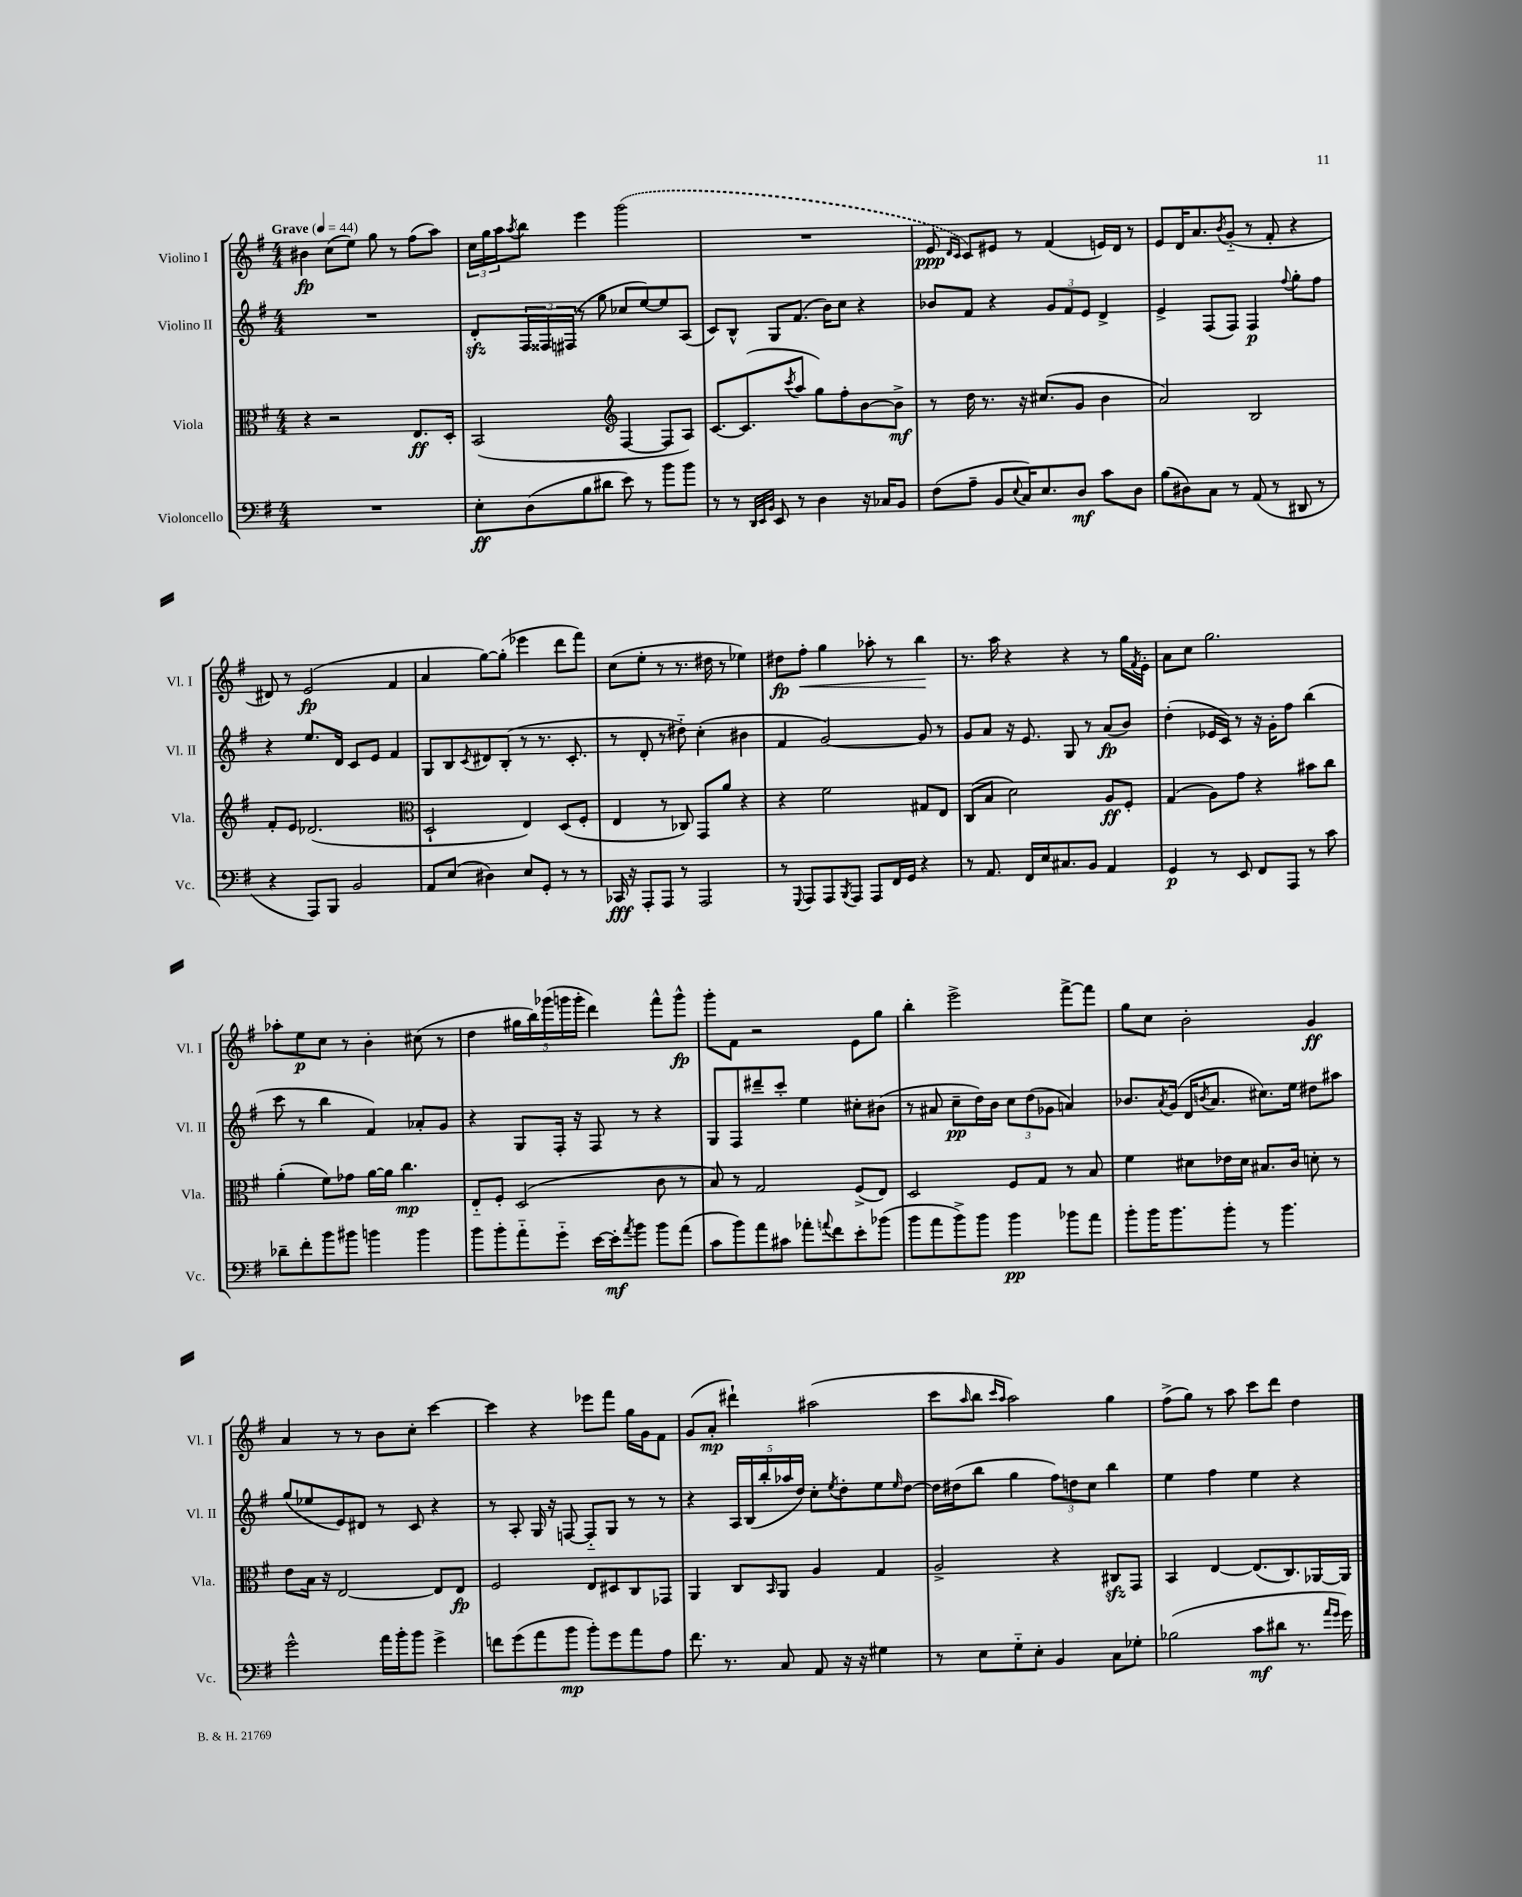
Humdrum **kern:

**kern	**kern	**kern	**kern
*staff4	*staff3	*staff2	*staff1
*clefF4	*clefC3	*clefG2	*clefG2
*k[f#]	*k[f#]	*k[f#]	*k[f#]
*M4/4	*M4/4	*M4/4	*M4/4
*MM44	*MM44	*MM44	*MM44
1r	4r	1r	4b#\
.	2r	.	(8cc\L
.	.	.	8ee\J)
.	.	.	8gg\
.	.	.	8r
.	8.E/L	.	(8ff#\L
.	.	.	8aa\J)
.	16D'/Jk	.	.
=	=	=	=
8E'\L	(2BB/	8d'/L	24cc\LL
.	.	.	24gg\
.	.	.	24aa\J
.	.	.	8qaa/
(8D\	.	24F#/L	8bb\J
.	.	24F##/	.
.	.	(24F#/JJ	.
8B\	.	8r	4eee\
8d#\J	.	8gg\	.
*	*clefG2	*	*
8e\)	[4F#/	8cc-/L	(2ggg\
8r	.	[8ee/)	.
8b\L	8F#/]L	8ee/]	.
8b\J	8A/J)	(8A/J	.
=	=	=	=
8r	[8.c/L	8c/L)	1r
8r	.	8B^^/J	.
.	(8.c/]	.	.
32qqDD/LLL	.	.	.
32qqEE/	.	.	.
32qqBB/JJJ	.	.	.
8EE/	.	8G/L	.
.	8qccc/	.	.
8r	8aa/J	(8.f#/J	.
4D\	8gg\L)	.	.
.	.	16b\LK)	.
.	8ff#'\	8cc\J	.
16r	[8b\	4r	.
16C-/LK	.	.	.
8BB/J	8b^\]J	.	.
=	=	=	=
(8F#\L	8r	8b-/L	8e/
.	.	.	16qqd/LL
.	.	.	16qqc/JJ
8A~\J	16dd\	8f#/J	8c/L)
.	8.r	.	.
8BB/L	.	4r	8e#/J
8qqE/	.	.	.
16C/K)	16r	.	8r
8.E/	(8.cc#/L	.	.
.	.	12g/L	(4f#/
.	.	12f#/	.
8D/J	8g/J	.	.
.	.	12e/J	.
8c\L	4b\	4d^/	16e/LL)
.	.	.	16d/JJ
8D\J	.	.	8r
=	=	=	=
(8B\L	2a/)	4e^/	8e/L
8D#\)	.	.	16d/K
.	.	.	8.a/
8C\J	.	(8F#/L	.
.	.	.	8qb/
8r	.	8F#/J)	(8g'~/J
(8AA/	2B/	4F#/	8r
8r	.	.	8f#'/
.	.	8qqff#/	.
8DD#/	.	8gg'\L	4r
8r	.	8ff#\J	.
=	=	=	=
4r	8f#'/L	4r	8d#/)
.	8e/J	.	8r
8AAA/L)	(2.d-/	8.ee/L	(2e/
8BBB/J	.	.	.
.	.	16d/Jk	.
2BB/	.	8c/L	.
.	.	8e/J	.
.	.	4f#/	4f#/
=	=	=	=
*	*clefC3	*	*
8AA/L	2D`/	8G/L	4a/
(8E/J	.	8B/	.
.	.	8qc/	.
4D#\)	.	8d#/	[8gg\L)
.	.	(8B'/J	(8gg'\]J
8E/L	4E/)	8r	4eee-\
8GG'/J	.	8.r	.
8r	(8D/L	.	8ddd\L
.	.	8.c'/	.
8r	8F#'/J	.	8fff#\J)
=	=	=	=
16CC-/	4E/	8r	(8cc\L
16r	.	.	.
8AAA'/L	.	8d'/	8ee'\J
8AAA/J	8r	8r	8r
8r	8C-/)	8dd#'~\)	8.r
2AAA/	8GG/L	(4cc'\	.
.	.	.	16dd#\
.	8a/J	.	8r
.	4r	4b#\	4ee-\)
=	=	=	=
8r	4r	4f#/	8dd#\L
8qqGGG/	.	.	.
8AAA/L	.	.	8ff#'\J
8AAA/	2f#\	[2g/)	4gg\
8qBBB/	.	.	.
8AAA/J	.	.	.
8AAA/L	.	.	8aa-'\
16FF#/L	.	.	8r
16GG/JJ	.	.	.
4r	8G#/L	8g/]	4bb\
.	8E/J	8r	.
=	=	=	=
8r	(8C/L	8g/L	8.r
8.AA/	8B/J	8a/J	.
.	.	.	16aa\
.	2d\)	16r	4r
16FF#/LL	.	8.e/	.
16E/J	.	.	.
8.C#/	.	.	.
.	.	8G/	4r
8BB/J	.	8r	.
4AA/	8A/L	(8a/L	8r
.	8F#'/J	8b/J)	16gg\LL
.	.	.	8qf#/
.	.	.	16e'\JJ
=	=	=	=
4GG/	(4G/	(4dd'\	8a\L
.	.	.	8cc\J
8r	8A\L)	16e-/LL	2.gg\
.	.	16c/JJ)	.
8EE/	8g\J	8r	.
8FF#/L	4r	16r	.
.	.	16g'\LK	.
8AAA/J	.	8ff#\J	.
8r	8b#\L	(4bb\	.
8c\	8cc\J	.	.
=	=	=	=
8d-~\L	(4a'\	8ccc\	8aa-'\L
8f#'\	.	8r	8ee\
8b\	8f#\L)	4bb\	8cc\J
8b#\J	8g-\J	.	8r
4b\	[16a\LL	4f#/)	4b'\
.	16a\]JJ	.	.
.	4.cc\	.	.
4b\	.	8a-'/L	(8cc#\
.	.	8g/J	8r
=	=	=	=
8b\L	8E'~/L	4r	4dd\
8b'\	8F#'/J	.	.
8a'~\	(2D/	8G/L	20gg#\LL
.	.	.	20bb\)
.	.	.	(20ggg-\
8g'~\J	.	16F#'/Jk	.
.	.	.	20ggg\
.	.	16r	.
.	.	.	20ggg'\JJ
[16e\LL	.	8F#/	4ddd\)
16e'\]J	.	.	.
8qa/	.	.	.
8b\J	.	8r	.
8b\L	8c\	4r	8fff#^^\L
(8a\J	8r	.	8ggg^^\J
=	=	=	=
8c\L	8B/)	8G/L	8ggg'\L
8b\)	8r	8F#/	8f#\J
8a\	2G/	8ddd#~/	2r
8c#\J	.	8ccc'/J	.
8a-'\L	.	4ee\	.
8qqa/	.	.	.
8f#\	.	.	.
8e'\	(8F#^/L	8cc#'\L	8e\L
(8b-\J	8E/J)	(8b#\J	8gg\J
=	=	=	=
8b\L	2D/	8r	4bb'\
8a\	.	8a#/	.
8b^\)	.	8cc~\L	2eee^\
8b\J	.	16dd\L)	.
.	.	16b\JJ	.
4b\	8F#/L	12cc\L	.
.	.	(12dd\	.
.	8G/J	.	.
.	.	12g-\J	.
8b-\L	8r	4a/)	[8fff#^\L
8a\J	8B/	.	8fff#\]J
=	=	=	=
8b'\L	4f#\	8.b-/L	8gg\L
16b\K	.	.	8cc\J
.	.	8qa/	.
8.b\	.	(16g/Jk	.
.	8d#\L	16d/LK	2b'\
.	.	8qb/	.
.	.	8.a/J	.
8b'\J	16e-\L	.	.
.	16d#\JJ	.	.
8r	8.B#/L	8.cc#\L)	.
4.b\	.	.	.
.	16c/Jk	16ee\Jk	.
.	8d'\	8dd#\L	4g/
.	8r	8aa#\J	.
=	=	=	=
2g^^\	8e\L	(8gg/L	4a/
.	16B\Jk	8ee-/	.
.	16r	.	.
.	[2E/	8e/)	8r
.	.	8d#/J	8r
16a\LL	.	8r	8b\L
16b'\J	.	.	.
8b\J	.	8c/	8cc'\J
4g^\	8E/]L	4r	[4ccc\
.	8E/J	.	.
=	=	=	=
8f\L	2F#/	8r	4ccc\]
(8g\	.	8A'/	.
8a\	.	16G/	4r
.	.	16r	.
8b\J	.	[8F/	.
8b'\L)	8E/L	8F'~/]L	8eee-\L
8g\	8D#/	8G/J	8fff#\J
8a\	8C/	8r	16gg\LL
.	.	.	16g\J
8A\J	8GG-/J	8r	8f#\J
=	=	=	=
8.f#\	4AA/	4r	(8g/L
.	.	.	8a'/J
8.r	.	.	.
.	8C/L	20A/LL	4ddd#`\)
.	.	(20B/	.
.	.	20bb'/	.
.	16qqBB/	.	.
8C/	8AA/J	.	.
.	.	20aa-/	.
.	.	20dd/JJ)	.
8AA/	4A/	8cc'\L	(2aa#\
.	.	8qee/	.
16r	.	8dd'\	.
16r	.	.	.
4G#\	4G/	8ee\	.
.	.	16qqee/	.
.	.	[8dd\J	.
=	=	=	=
8r	2A^/	16dd\]LL	8ccc\L
.	.	(16dd#\J	.
.	.	.	16qqaa/
8E\L	.	8bb\J	8bb\J
.	.	.	16qqccc/LL
.	.	.	16qqaa/JJ
8G'~\	.	4gg\	2aa\)
8E'\J	.	.	.
4BB/	4r	12ff#\L)	.
.	.	12dd\	.
.	.	12cc\J	.
8C\L	8C#/L	4bb\	4gg\
8G-'\J	8GG/J	.	.
=	=	=	=
(2B-\	4BB/	4ee\	(8ff#^\L
.	.	.	8gg\J)
.	[4E/	4ff#\	8r
.	.	.	8aa\
8c\L	(8.E/]L	4ee\	8ccc\L
8d#\J	.	.	8ddd\J
.	8.C/)	.	.
8.r	.	4r	4dd\
.	[16AA-/L	.	.
16qqa/LL	.	.	.
16qqg/JJ	.	.	.
16g\)	16AA-/]JJ	.	.
==	==	==	==
*-	*-	*-	*-
